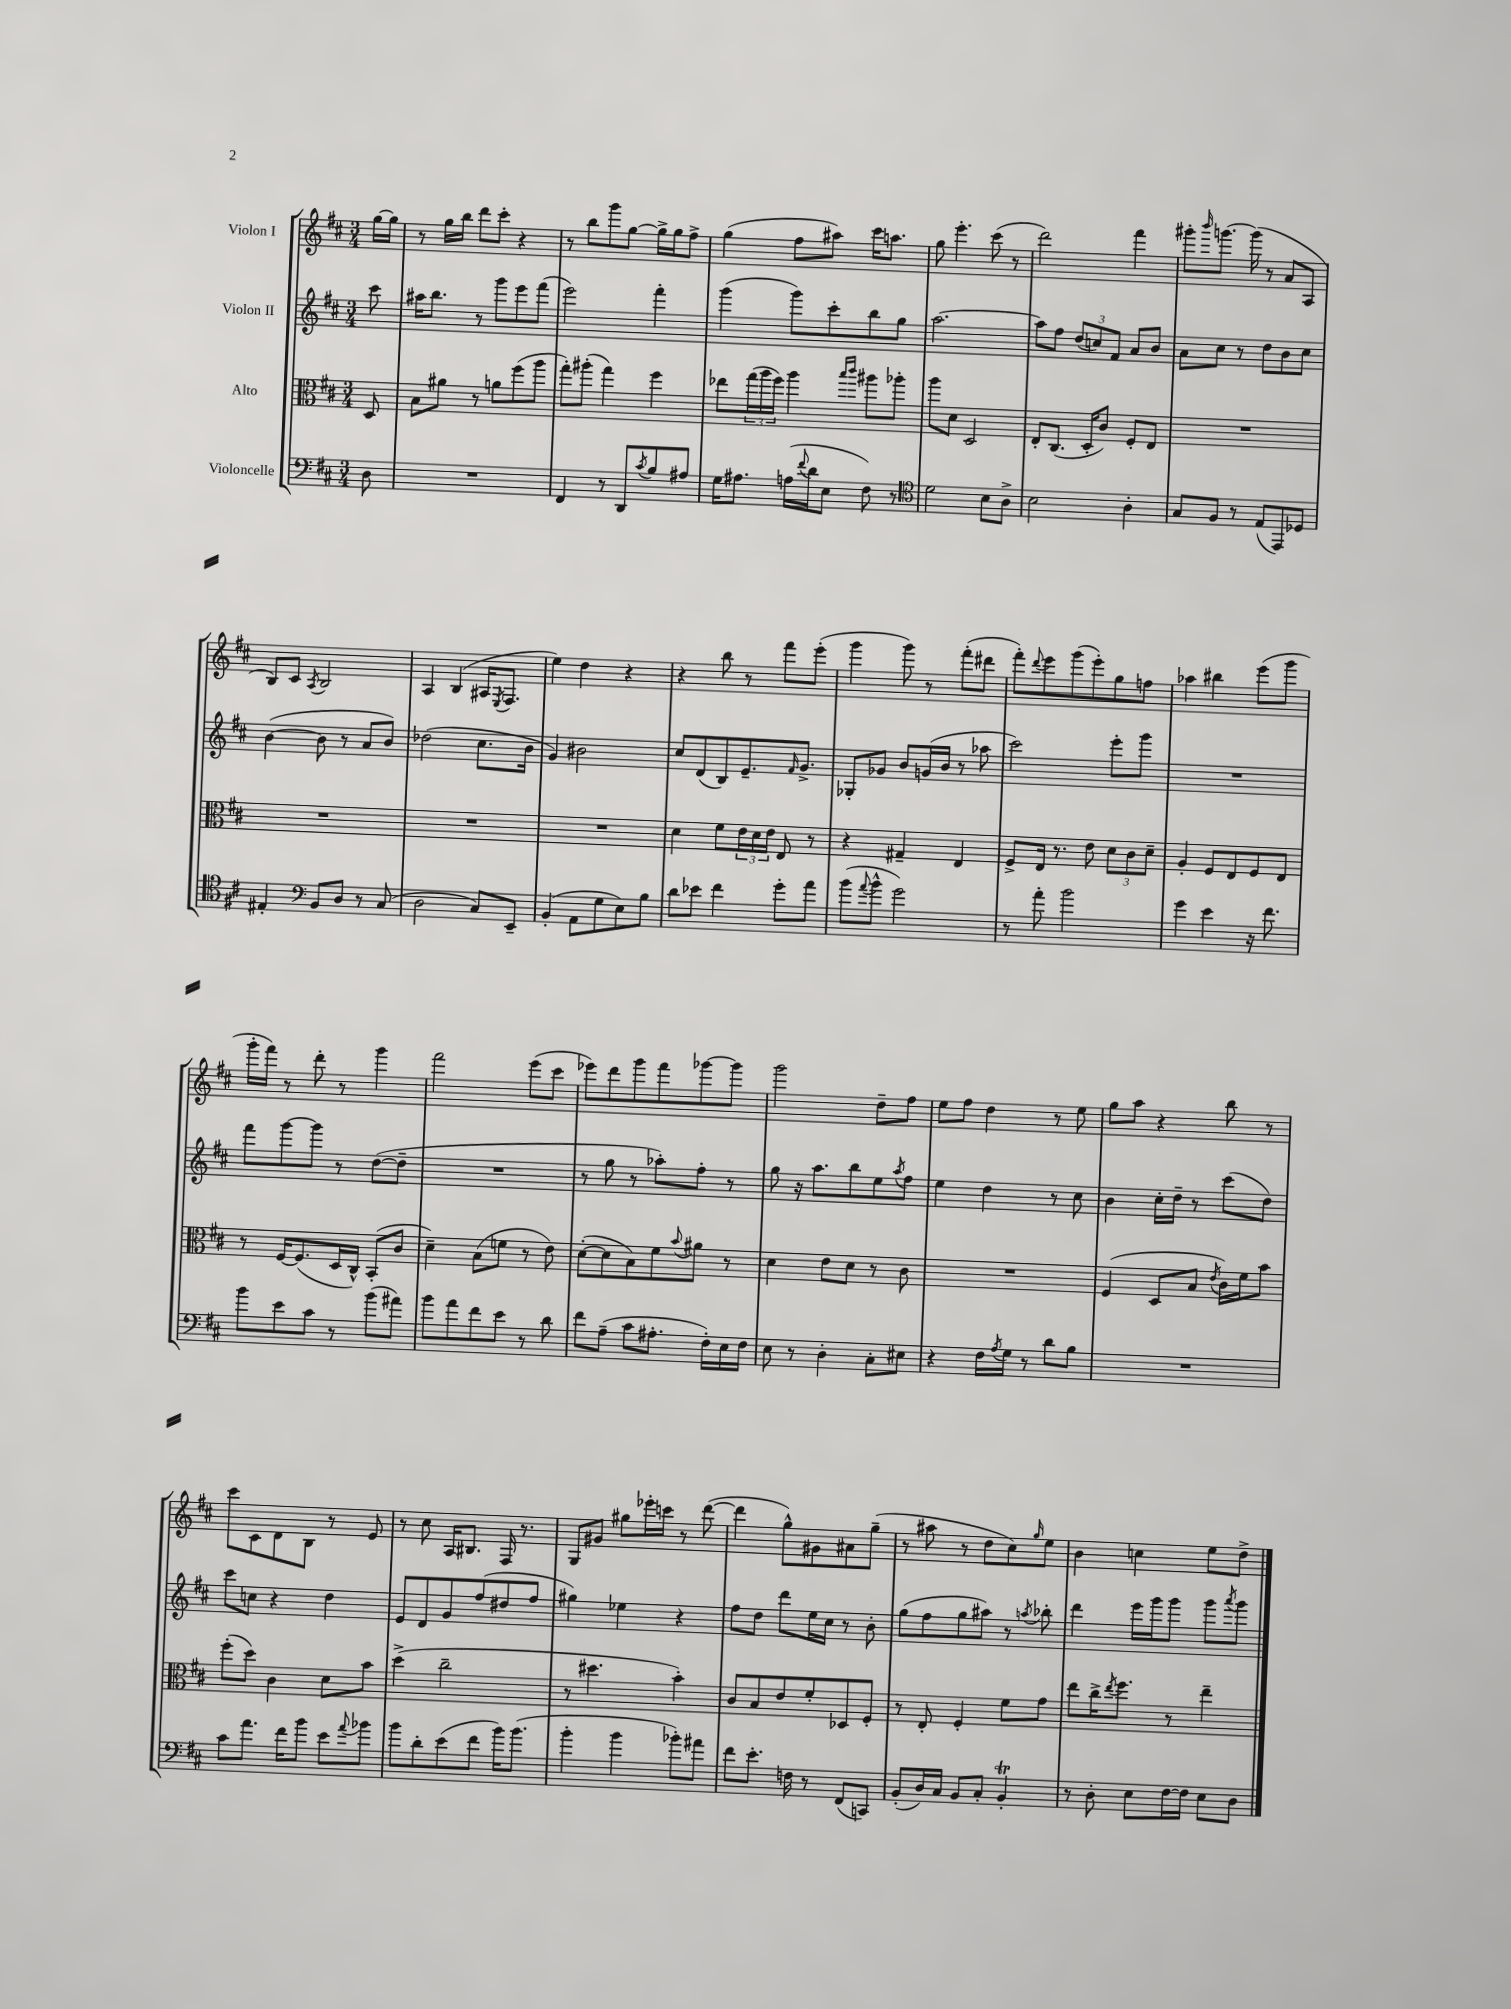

**kern	**kern	**kern	**kern
*staff4	*staff3	*staff2	*staff1
*clefF4	*clefC3	*clefG2	*clefG2
*k[f#c#]	*k[f#c#]	*k[f#c#]	*k[f#c#]
*M3/4	*M3/4	*M3/4	*M3/4
8D\	8D/	8ccc#\	[16gg\LL
.	.	.	16gg\]JJ
=	=	=	=
2.r	8B\L	16aa#\LK	8r
.	.	8.bb\J	.
.	8a#\J	.	16gg\LL
.	.	.	16bb\JJ
.	8r	8r	8ddd\L
.	8a\L	8ggg\L	8ccc#'\J
.	(8ff#\	8eee\	4r
.	8aa\J	(8fff#\J	.
=	=	=	=
4FF#/	8gg'\L)	2eee\)	8r
.	(8aa#'\J	.	8bb\L
8r	4gg\)	.	8ggg\
8DD/L	.	.	[8gg\J
8qc#/	.	.	.
8B/	4ff#\	4fff#'\	16gg^\]LL
.	.	.	16gg\J
8A#/J	.	.	8ff#^\J
=	=	=	=
16G\LK	8ee-\L	(4ggg\	(4gg\
8.A#\J	.	.	.
.	(24gg\L	.	.
.	24aa\	.	.
.	24ff#\JJ)	.	.
(16A\LL	4aa\	8ggg\L)	8ff#\L
8qqf#/	.	.	.
16d\J	.	.	.
8E\J	.	8ccc#'\	8aa#\J)
.	16qqbb/LL	.	.
.	16qqccc#/JJ	.	.
8F#\)	8aa#\L	8bb\	16ccc#\LK
.	.	.	8.aa\J
8r	8aa-'\J	8gg\J	.
=	=	=	=
*clefC4	*	*	*
2d\	8aa\L	[2.aa\	8gg\
.	8d\J	.	4.eee'\
.	2D/	.	.
8B\L	.	.	(8ccc#\
8A^\J	.	.	8r
=	=	=	=
2B\	8E'/L	8aa\]L	2ddd\)
.	(8.C#/J	8ff#\J	.
.	.	(12dd/L	.
.	16D'/LK	.	.
.	.	12cc/)	.
.	8c#/J)	.	.
.	.	12f#/J	.
4A'\	8F#'/L	8a/L	4fff#\
.	8E/J	8b/J	.
=	=	=	=
8G/L	2.r	8a\L	8ggg#'\L
.	.	.	16qqbbb/
8F#/J	.	8cc#\J	[8.ggg\J
8r	.	8r	.
.	.	.	(16ggg\]
(8E/L	.	8dd\L	8r
8EE/)	.	8b\	8a/L
8D-/J	.	8cc#\J	8A/J
=	=	=	=
4E#'/	2.r	([4b\	8B/L)
.	.	.	8c#/J
*clefF4	*	*	*
.	.	.	8qA/
8BB/L	.	8b\]	2B/
8D/J	.	8r	.
8r	.	8a/L	.
(8C#/	.	8b/J)	.
=	=	=	=
2D\	2.r	(2dd-\	4A/
.	.	.	(4B/
8C#/L)	.	8.cc#\L	16A#/LK
.	.	.	8qE/
.	.	.	8.F#/J
8EE~/J	.	.	.
.	.	16b\Jk	.
=	=	=	=
(4BB'/	2.r	4g/)	4ee\)
8AA\L	.	2b#\	4dd\
8G\	.	.	.
8E\)	.	.	4r
8B\J	.	.	.
=	=	=	=
8d\L	4d\	8cc#/L	4r
8e-\J	.	(8d/	.
4f#\	8f#\L	8B/)	8bb\
.	24e\L	8.e~/	8r
.	24d\	.	.
.	24e\JJ	.	.
8g'\L	8E/	.	8fff#\L
.	.	16qqf#/	.
.	.	8.g^/J	.
8a\J	8r	.	(8eee'\J
=	=	=	=
(8b\L	4r	8G-'/L	4ggg\
8qqa/	.	.	.
8b^^\J	.	8g-/J	.
2g\)	4G#~/	8b/L	8ggg\)
.	.	(16g/L	8r
.	.	16b/JJ	.
.	4E/	8r	(8fff#'\L
.	.	8aa-\	8ddd#\J
=	=	=	=
8r	8F#^/L	2ccc#\)	8fff#'\L)
.	.	.	8qqddd/
8a'\	16E/Jk	.	8eee\
.	8.r	.	.
2b\	.	.	(8ggg\
.	8e\	.	8eee'\)
.	12d\L	8eee'\L	8gg\
.	12c#\	.	.
.	.	8ggg\J	8ff\J
.	12d~\J	.	.
=	=	=	=
4g\	4A'/	2.r	4aa-\
4e\	8F#/L	.	4bb#\
.	8E/	.	.
16r	8F#/	.	(8eee\L
8.f#\	.	.	.
.	8E/J	.	8ggg\J
=	=	=	=
8b\L	8r	8fff#\L	16ggg'\LL
.	.	.	16fff#\JJ)
8e\	[16F#/LK	[8ggg\	8r
.	(8.F#/]	.	.
8c#\J	.	8ggg\]J	8ddd'\
8r	16D/L	8r	8r
.	16C#^^/JJ)	.	.
(8b\L	(8BB'/L	([8dd\L	4ggg\
8a#\J)	8c#/J	8dd~\]J	.
=	=	=	=
8b\L	4d~\)	2.r	2fff#\
8a\	.	.	.
8f#\	(8B\L	.	.
8e\J	8f\J	.	.
8r	8r	.	(8eee\L
8d\	8e\)	.	8ccc#\J
=	=	=	=
8f#\L	([8d'\L	8r	8eee-\L)
(8A~\J	8d\]	8gg\	8ddd\
8c#\L	8B\)	8r	8ggg\
8.A#'\J	8f#\	8aa-'\L)	8fff#\
.	8qqb/	.	.
.	8a#\J	8ff#'\J	[8ggg-\
16F#'\LL)	.	.	.
16E\	8r	8r	8ggg-\]J
16F#\JJ	.	.	.
=	=	=	=
8E\	4d\	8gg\	2ggg\
8r	.	16r	.
.	.	8.aa\L	.
4D'\	8e\L	.	.
.	8d\J	8bb\	.
8C#'\L	8r	8ee\	8dd~\L
.	.	8qaa/	.
8E#\J	8c#\	8ff#\J	8ff#\J
=	=	=	=
4r	2.r	4ee\	8ee\L
.	.	.	8ff#\J
16F#\LL	.	4dd\	4dd\
8qA/	.	.	.
16G\JJ	.	.	.
8r	.	.	.
8d\L	.	8r	8r
8B\J	.	8cc#\	8ee\
=	=	=	=
2.r	(4F#/	4b\	8gg\L
.	.	.	8aa\J
.	8D/L	16cc#'\LL	4r
.	.	16dd~\JJ	.
.	8B/J	8r	.
.	8qe/	.	.
.	16c#\LL)	(8ccc#\L	8bb\
.	16f#\J	.	.
.	8b\J	8dd\J)	8r
=	=	=	=
8c#\L	(8ff#'\L	8ccc#\L	8ccc#\L
8.a\J	8dd\J)	8cc\J	8c#\
.	4c#\	4r	8d\
16f#\LK	.	.	.
8b\J	.	.	8B\J
8e\L	8d\L	4dd\	8r
8qqa/	.	.	.
8b-\J	8b\J	.	8e/
=	=	=	=
8b\L	(4dd^\	8e/L	8r
8d'\	.	8d/	8cc#\
(8e\	2cc#~\	8g/	16A/LK
.	.	.	8.B#/J
8f#\J	.	(8ff#/	.
16b\LK)	.	8dd#/	16F#/
(8.b\J	.	.	8.r
.	.	8ff#/J	.
=	=	=	=
4b'\	8r	4gg#\)	8G/L
.	4.dd#\	.	8g#/J
4b\	.	4ee-\	8gg#\L
.	.	.	16eee-'\L
.	.	.	16ccc\JJ
8b-'\L)	4b'\)	4r	8r
8a#\J	.	.	([8ddd\
=	=	=	=
8f#\L	8c#/L	8ff#\L	4ddd\]
8.e'\J	8B/	8dd\J	.
.	8e/	8ddd\L	8gg^^\L)
16F\	.	.	.
8r	8f#'/	16ee\L	8g#\
.	.	16cc#\JJ	.
(8FF#/L	8D-/	8r	8a#\
8CC/J)	8F#'/J	8b'\	(8gg~\J
=	=	=	=
(8BB'/L	8r	(8gg\L	8r
16D/L)	8E'/	8ff#\	8aa#\
16C#/JJ	.	.	.
8BB/L	4F#'/	8gg\	8r
8C#'/J	.	8aa#\J)	8dd\L
4BB'/	8f#\L	8r	8cc#\)
.	.	8qaa/	16qqgg/
.	8g\J	8bb-'\	8ee\J
=	=	=	=
8r	8ee\L	4ddd\	4b\
8D'\	16cc#^\K	.	.
.	8qee/	.	.
.	8.ff#\J	.	.
8E\L	.	16eee\LL	4cc\
.	.	16ggg\J	.
[16F#\L	8r	8ggg\J	.
16F#\]JJ	.	.	.
8E\L	4ee~\	8ggg\L	8ee\L
.	.	8qaaa/	.
8D\J	.	8ggg\J	8dd^\J
==	==	==	==
*-	*-	*-	*-
